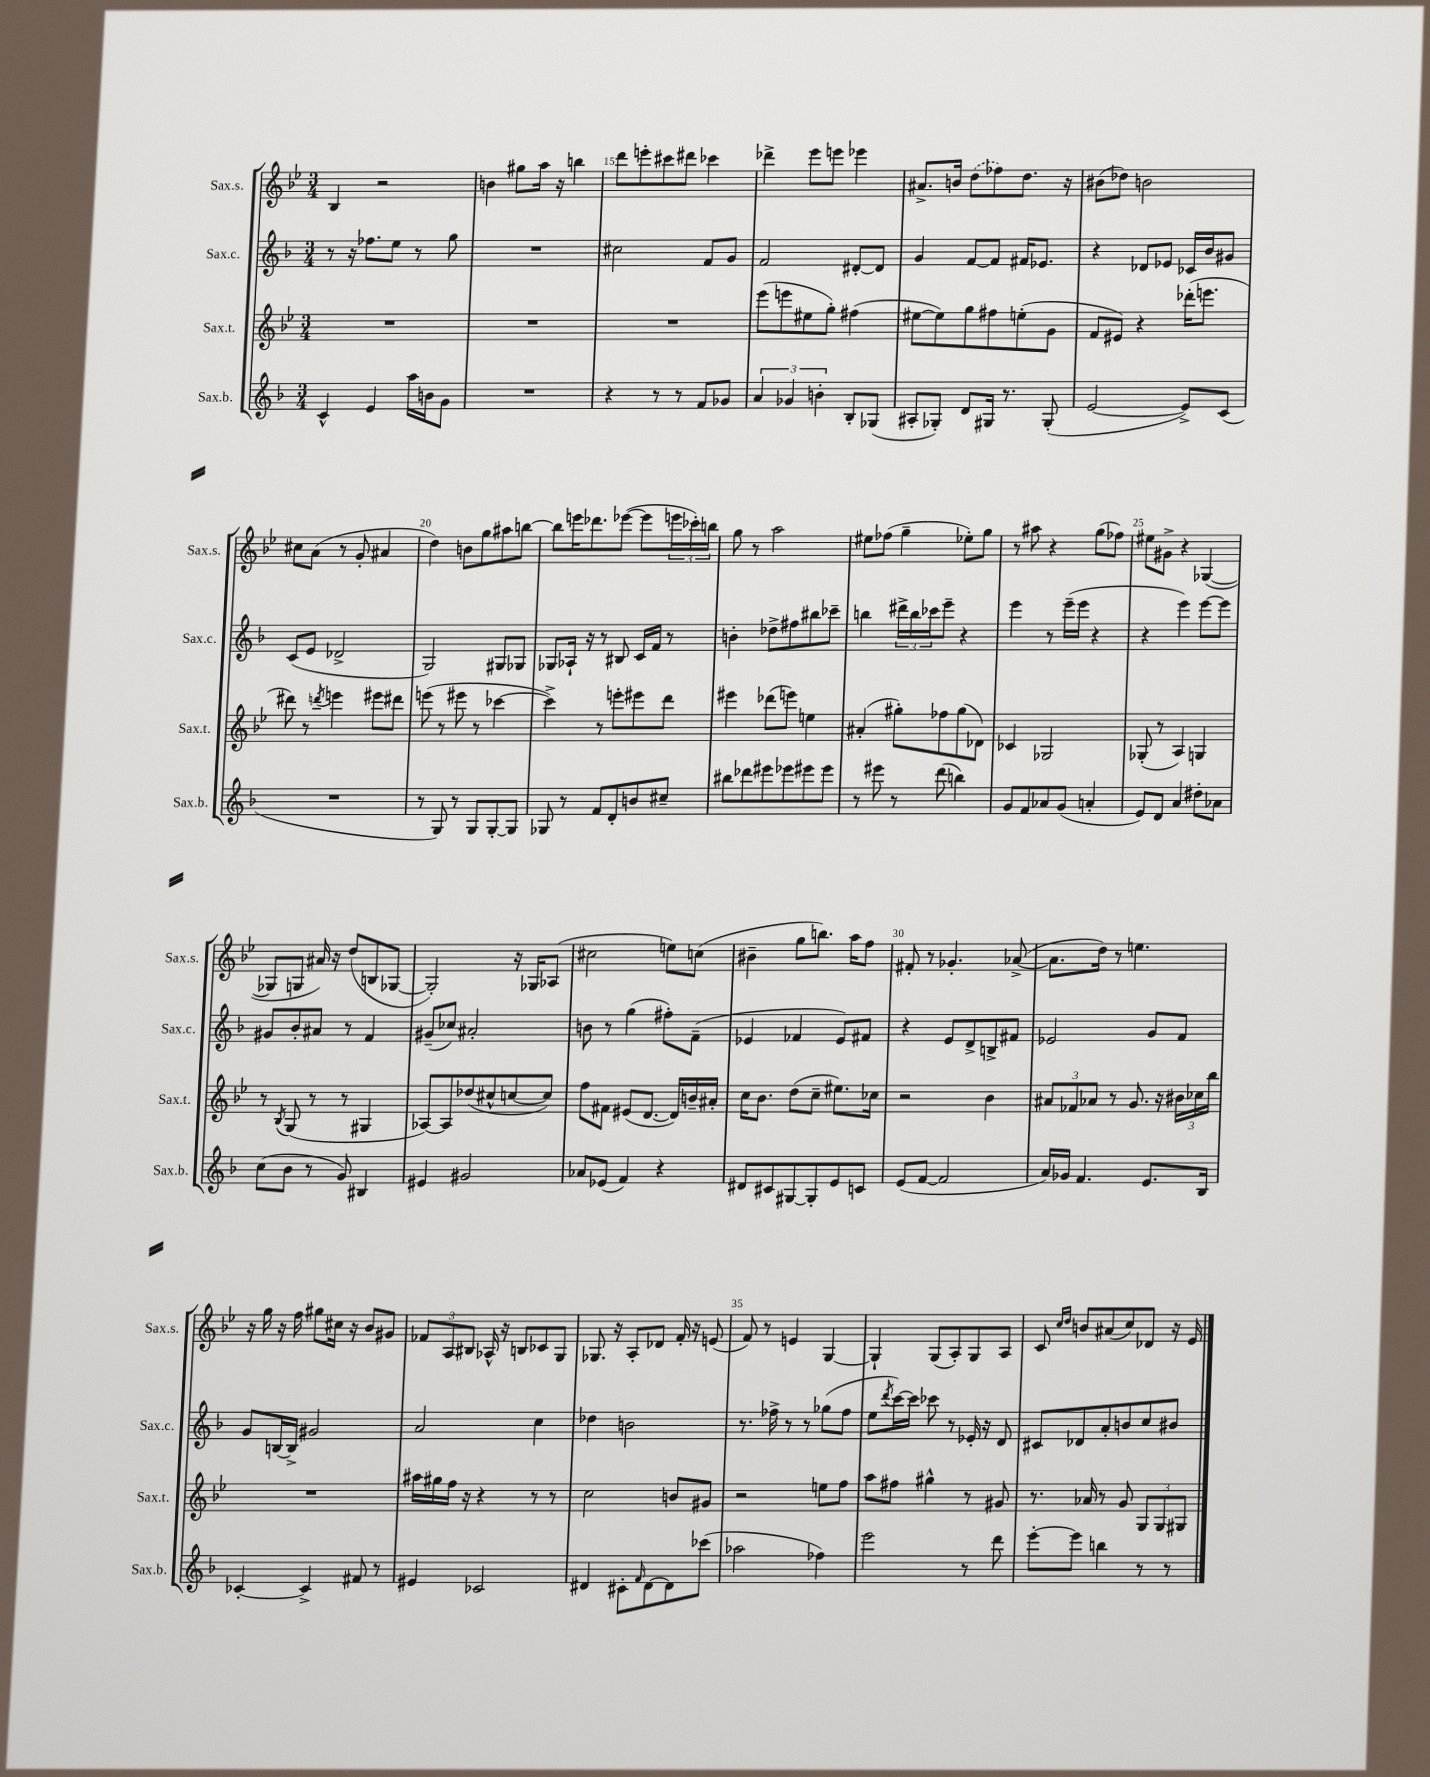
<<
\new StaffGroup <<
\new Staff = "s0" \with { instrumentName = "Sax.s." shortInstrumentName = "Sax.s." } {
    \clef treble \key bes \major \numericTimeSignature \time 3/4
    bes4 r2 |
    b'4 gis''8 a''16 r16 b''4 |
    d'''8 e'''8-. cis'''8 dis'''8 ces'''4 |
    des'''4-> ees'''8 e'''8 ees'''4 |
    ais'8.-> b'16 \once \slurDashed d''8( fes''8) d''8. r16 |
    bis'8( des''8) b'2 |
    cis''8 a'8( r8 g'8-. ais'4 |
    d''4) b'8 g''8 ais''8 b''8~ |
    b''8 e'''16 des'''8. ees'''8~( ees'''8 \tuplet 3/2 { e'''16 ces'''16-.) b''16 } |
    g''8 r8 a''2 |
    eis''8 fes''8( g''4-- ees''8-.) g''8 |
    r8 ais''8 r4 g''8( fes''8) |
    eis''8 gis'8-> r4 ges4~( |
    ges8 g8 ais'16) r16 d''8( b8 ges8~ |
    ges2-.) r16 ges16 aes8( |
    cis''2 e''8) c''8( |
    bis'4-- g''8 b''8.) a''16 f''8 |
    fis'8-. r8 ges'4.-. aes'8~->( |
    aes'8. d''16) r8 e''4. |
    r16 g''16 r16 f''16 gis''8 cis''16 r16 bes'8 gis'8 |
    \tuplet 3/2 { fes'8 a8 bis8 } aes16-^ r16 b8 ces'8 g8 |
    ges8. r16 a8-. des'8 f'16-. r16 e'8( |
    f'8) r8 e'4 g4~ |
    g4-! g8( a8-.) g8 a8 |
    c'8 \grace { c''16 d''16 } b'8 ais'8( c''8) des'8 r16 ees'16 \bar "|." |
}
\new Staff = "s1" \with { instrumentName = "Sax.c." shortInstrumentName = "Sax.c." } {
    \clef treble \key f \major \numericTimeSignature \time 3/4
    r8 r16 fes''8. e''8 r8 g''8 |
    R2. |
    cis''2 f'8 g'8 |
    f'2 dis'8~-. dis'8 |
    g'4 f'8~ f'8 fis'16 ees'8. |
    r4 des'8 ees'8 ces'16 bes'16 gis'8 |
    c'8( e'8 des'2-> |
    g2) gis8 ges8 |
    ges8 aes16-! r16 r8 bis8 c'16 f'16 r8 |
    b'4-. des''8-> fis''8 bis''8 ces'''8-- |
    b''4 \tuplet 3/2 { dis'''16-> b''16 ces'''16 } e'''8-- r4 |
    e'''4 r8 e'''16--( e'''16 r4 |
    r4 e'''4) e'''8~ e'''8 |
    gis'8 bes'8-. ais'8 r8 f'4 |
    gis'8--( ces''8) ais'2-. |
    b'8 r8 g''4( fis''8-.) f'8--( |
    ees'4 fes'4 ees'8) fis'8 |
    r4 e'8 d'8-> b8-> fis'8 |
    ees'2 g'8 f'8 |
    g'8 b16~ b16-> gis'2 |
    a'2 c''4 |
    des''4 b'2 |
    r8. fes''16-> r8 r8 ges''8( fes''8 |
    e''8 \acciaccatura { d'''8 } c'''16~) c'''16 ces'''8 r8 ees'16-. r16 d'8 |
    cis'8 des'8 a'8-. b'8 c''8 bis'8 \bar "|." |
}
\new Staff = "s2" \with { instrumentName = "Sax.t." shortInstrumentName = "Sax.t." } {
    \clef treble \key bes \major \numericTimeSignature \time 3/4
    R2. |
    R2. |
    R2. |
    ees'''8( e'''8 eis''8 g''8-.) fis''4( |
    eis''8~ eis''8) g''8 fis''8 e''8-.( g'8 |
    f'8 eis'8) r4 des'''16-.( e'''8. |
    dis'''8) r8 \acciaccatura { d'''8 } e'''4 eis'''8 dis'''8 |
    e'''8( r8 eis'''8 r8 ces'''4~ |
    ces'''4->) r8 e'''8-. eis'''8 d'''8 |
    eis'''4 des'''8( e'''8) e''4 |
    ais'4-.( gis''8-.) fes''8 gis''8( des'8) |
    ces'4 ges2 |
    ges8-.( r8 a4) g4 |
    r8 \acciaccatura { bes8 } g8( r8 r8 gis4 |
    aes8~) aes8 des''8( cis''8-^ c''8~ c''8) |
    f''8 fis'8 eis'8( d'8.~ d'16) b'16-- ais'16-. |
    c''16 bes'8. d''8( c''8-- eis''8.) ces''16 |
    r2 bes'4 |
    \tuplet 3/2 { ais'8 fes'8 aes'8 } r8 g'8. r16 \tuplet 3/2 { bis'16 ces''16 bes''16 } |
    R2. |
    ais''16 gis''16 f''16 r16 r4 r8 r8 |
    c''2 b'8 gis'8 |
    r2 e''8 f''8 |
    a''8 fis''8 gis''4-^ r8 gis'8 |
    r8. aes'16 r8 g'8 \tuplet 3/2 { g8 g8 gis8 } \bar "|." |
}
\new Staff = "s3" \with { instrumentName = "Sax.b." shortInstrumentName = "Sax.b." } {
    \clef treble \key f \major \numericTimeSignature \time 3/4
    c'4-^ e'4 a''16 b'16 g'8 |
    R2. |
    r4 r8 r8 f'8 ges'8 |
    \tuplet 3/2 { a'4 ges'4 b'4-. } bes8-. ges8( |
    ais8-. ges8-.) d'8 gis16 r8. gis8-.( |
    e'2~ e'8->) c'8( |
    R2. |
    r8 g8) r8 g8 g8~-. g8 |
    ges8 r8 f'8 d'8-. b'8 cis''8-- |
    bis''8 des'''8 eis'''8 ees'''8 eis'''8 eis'''8 |
    r8 eis'''8 r8 d'''8( b''4) |
    g'8 f'8 aes'8 g'8( a'4-. |
    e'8) d'8 a'4 dis''8-. aes'8 |
    c''8( bes'8 r8 g'8) bis4 |
    eis'4 gis'2 |
    aes'8 ees'8( f'4) r4 |
    dis'8 cis'8 gis8~ gis8-. e'8 c'8 |
    e'8( f'8~ f'2 |
    a'16) ges'16 f'4. e'8. bes16 |
    ces'4~-. ces'4-> fis'8 r8 |
    eis'4 ces'2 |
    dis'4 cis'8-. \grace { f'16 } dis'8~ dis'8 ces'''8( |
    aes''2 fes''4) |
    e'''2 r8 d'''8 |
    e'''8~-. e'''8 b''4 r8 r8 \bar "|." |
}
>>
>>
\layout { \context { \Score currentBarNumber = #13 \override BarNumber.break-visibility = ##(#f #t #t) barNumberVisibility = #(every-nth-bar-number-visible 5) } }
